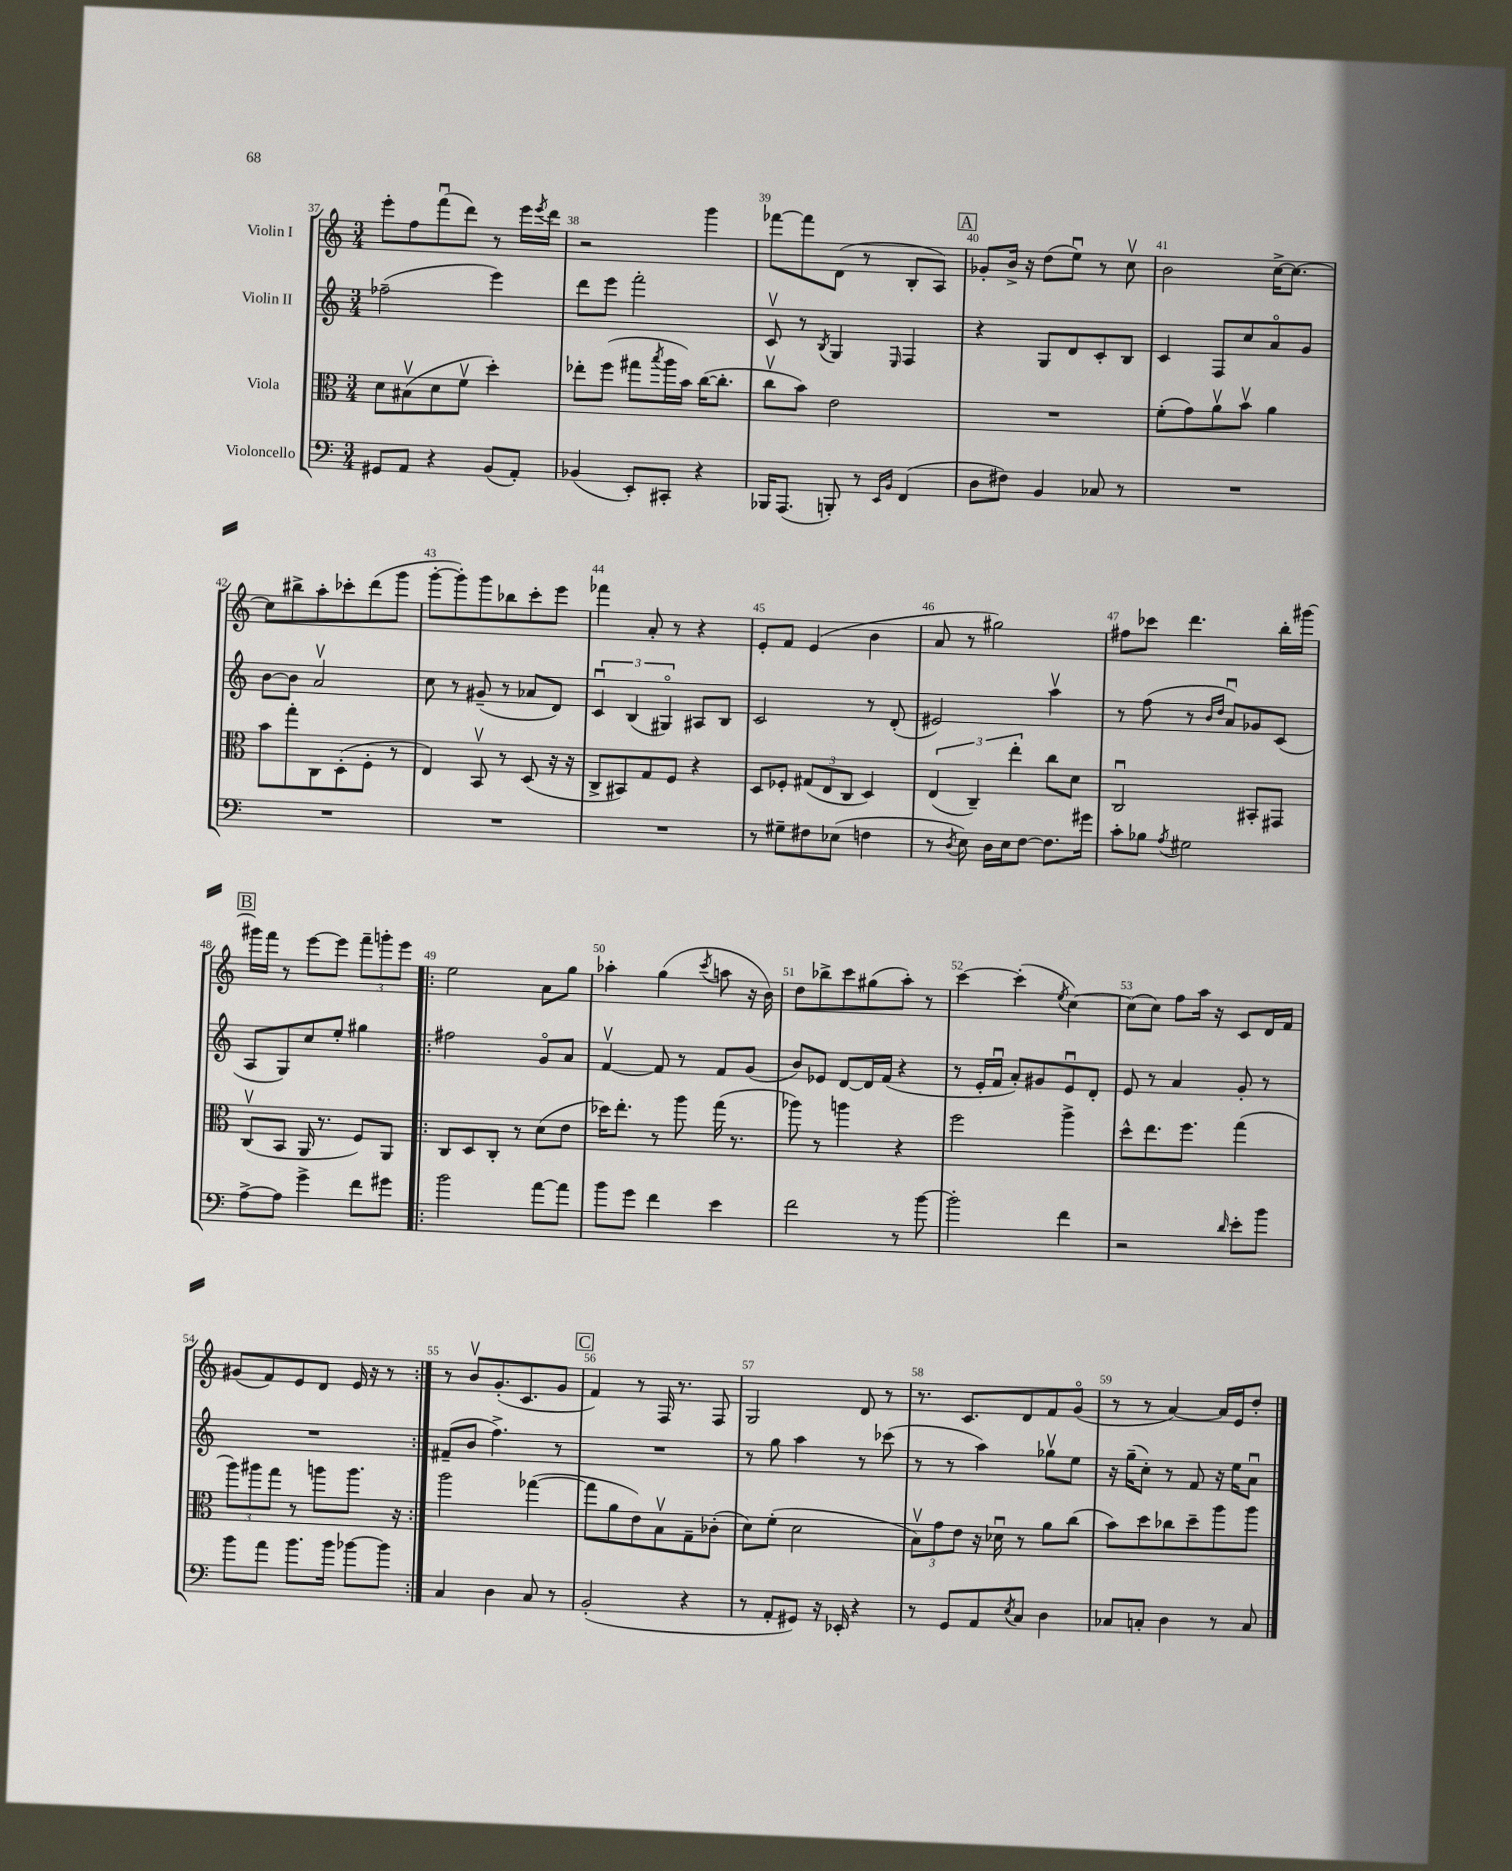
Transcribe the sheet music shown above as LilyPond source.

<<
\new StaffGroup <<
\new Staff = "s0" \with { instrumentName = "Violin I" } {
    \clef treble \key c \major \numericTimeSignature \time 3/4
    e'''8-. f''8 f'''8\downbow( d'''8) r8 e'''16 \acciaccatura { e'''8 } d'''16 |
    r2 g'''4 |
    fes'''8~ fes'''8 d'8( r8 b8-. a8) |
    \mark \markup { \box "A" } ges'8-. b'16-> r16 d''8( e''8\downbow) r8 c''8\upbow |
    b'2 c''16~-> c''8.~ |
    c''8 bis''8-> a''8-. ces'''8-. d'''8( g'''8 |
    g'''8~-. g'''8-.) g'''8 bes''8 c'''8-. e'''8 |
    fes'''4 a'8-. r8 r4 |
    e'8-. f'8 e'4( b'4 |
    a'8 r8 gis''2) |
    fis''8 ces'''8 d'''4. b''16-. gis'''16~ |
    \mark \markup { \box "B" } gis'''16 f'''16 r8 e'''8~ e'''8 \tuplet 3/2 { f'''8-- g'''8-. e'''8 } |
    \repeat volta 2 { e''2 a'8 g''8 |
    aes''4-. g''4( \acciaccatura { c'''8 } a''8 r16 b'16) |
    d''8 bes''8-> c'''8 gis''8( a''8-.) r8 |
    c'''4~ c'''4-.( \acciaccatura { e''8 } c''4~) |
    c''8( c''8) f''8 a''16 r16 c'8 d'16 f'16 |
    gis'8( f'8) e'8 d'8 e'16 r16 r8 | }
    r8 b'8\upbow g'8.-.( c'8. g'8 |
    \mark \markup { \box "C" } f'4) r8 f16 r8. f8 |
    g2 d'8 r8 |
    r8. c'8. d'8 f'8 g'8\flageolet( |
    r8 r8 a'4~) a'16 e'16 d''8-. \bar "|." |
}
\new Staff = "s1" \with { instrumentName = "Violin II" } {
    \clef treble \key c \major \numericTimeSignature \time 3/4
    fes''2--( e'''4) |
    d'''8 e'''8 f'''2-. |
    c'8\upbow r8 \acciaccatura { b8 } g4 \grace { e16 } f4 |
    \mark \markup { \box "A" } r4 g8 d'8 c'8-. b8 |
    c'4 f8 c''8 a'8\flageolet g'8 |
    b'8~ b'8 a'2\upbow |
    c''8 r8 gis'8--( r8 aes'8 d'8) |
    \tuplet 3/2 { c'4\downbow b4( gis4\flageolet) } ais8 b8 |
    c'2 r8 d'8-.( |
    eis'2) a''4\upbow |
    r8 f''8( r8 \grace { b'16 d''16 } a'8\downbow) ges'8 c'8( |
    \mark \markup { \box "B" } a8 g8) c''8 e''8-. gis''4 |
    \repeat volta 2 { fis''2 g'8\flageolet a'8 |
    f'4~\upbow f'8 r8 f'8 g'8( |
    b'8) ees'8 d'8~ d'16 f'16( r4 |
    r8 e'16-. f'16\downbow a'8-.) gis'8 e'8\downbow d'8-. |
    e'8 r8 a'4 g'8-. r8 |
    R2. | }
    fis'8--( b'8 f''4.->) r8 |
    \mark \markup { \box "C" } R2. |
    r8 g''8 a''4 r8 ces'''8( |
    r8 r8 a''4) ges''8\upbow e''8 |
    r16 g''16--( c''8-.) r8 f'8 r16 e''16 a'8\downbow \bar "|." |
}
\new Staff = "s2" \with { instrumentName = "Viola" } {
    \clef alto \key c \major \numericTimeSignature \time 3/4
    d'8 bis8\upbow( d'8 f'8\upbow d''4-.) |
    ees''8-. f''8( gis''8 \acciaccatura { b''8 } a''16 b'16) c''16~( c''8.-. |
    c''8\upbow b'8) e'2 |
    \mark \markup { \box "A" } R2. |
    f'8-.( g'8) a'8\upbow b'8\upbow a'4 |
    b'8 g''8-. c8 d8-.( f8-. r8 |
    e4) b,8\upbow r8 d8( r16 r16 |
    c8-> bis,8) g8 f8 r4 |
    d8 fes8-. \tuplet 3/2 { gis8( e8 c8 } d4) |
    \tuplet 3/2 { e4( c4--) e''4-. } c''8 d'8 |
    c2\downbow bis,8-. gis,8 |
    \mark \markup { \box "B" } c8\upbow( b,8 a,16 r8. f8) a,8 |
    \repeat volta 2 { c8 d8 c8-. r8 d'8( e'8 |
    des''16) e''8.-. r8 a''8 g''16( r8. |
    aes''8) r8 a''4 r4 |
    f''2 a''4-> |
    d''8-^ e''8. f''8. g''4( |
    \tuplet 3/2 { a''8) ais''8 g''8 } r8 a''8 a''8. r16 | }
    a''2 ges''4~( |
    \mark \markup { \box "C" } ges''8 a'8 e'8) b8\upbow g8-- ces'8-.( |
    d'8) f'8-.( d'2 |
    \tuplet 3/2 { b8\upbow) g'8 e'8 } r16 des'16\downbow r8 a'8 c''8( |
    b'8) d''8 ces''8 d''8-- a''8 a''8 \bar "|." |
}
\new Staff = "s3" \with { instrumentName = "Violoncello" } {
    \clef bass \key c \major \numericTimeSignature \time 3/4
    gis,8 a,8 r4 b,8( a,8-.) |
    bes,4( e,8-.) cis,8-. r4 |
    bes,,16 a,,8.( b,,8-.) r8 \grace { e,16 b,16 } f,4( |
    \mark \markup { \box "A" } d8 fis8) b,4 ces8 r8 |
    R2. |
    R2. |
    R2. |
    R2. |
    r8 gis8-- fis8 ees8( f4 |
    r8 \acciaccatura { d8 } e8) d16 e16 f8~ f8. gis'16 |
    c'8-. bes8 \acciaccatura { a8 } gis2 |
    \mark \markup { \box "B" } a8~-> a8 g'4-> f'8 gis'8 |
    \repeat volta 2 { b'2 a'8~ a'8 |
    b'8 g'8 f'4 e'4 |
    f'2 r8 b'8~ |
    b'2-. f'4 |
    r2 \grace { d'16 } e'8-. b'8 |
    b'8 a'8 b'8. b'16 bes'8~ bes'8 | }
    c4 d4 c8 r8 |
    \mark \markup { \box "C" } b,2-.( r4 |
    r8 a,8-. gis,8) r16 ees,16-. r4 |
    r8 g,8 a,8 \acciaccatura { e8 } c8 d4 |
    ces8 c8-. d4 r8 c8 \bar "|." |
}
>>
>>
\layout { \context { \Score currentBarNumber = #37 \override BarNumber.break-visibility = ##(#f #t #t) barNumberVisibility = #all-bar-numbers-visible } }
